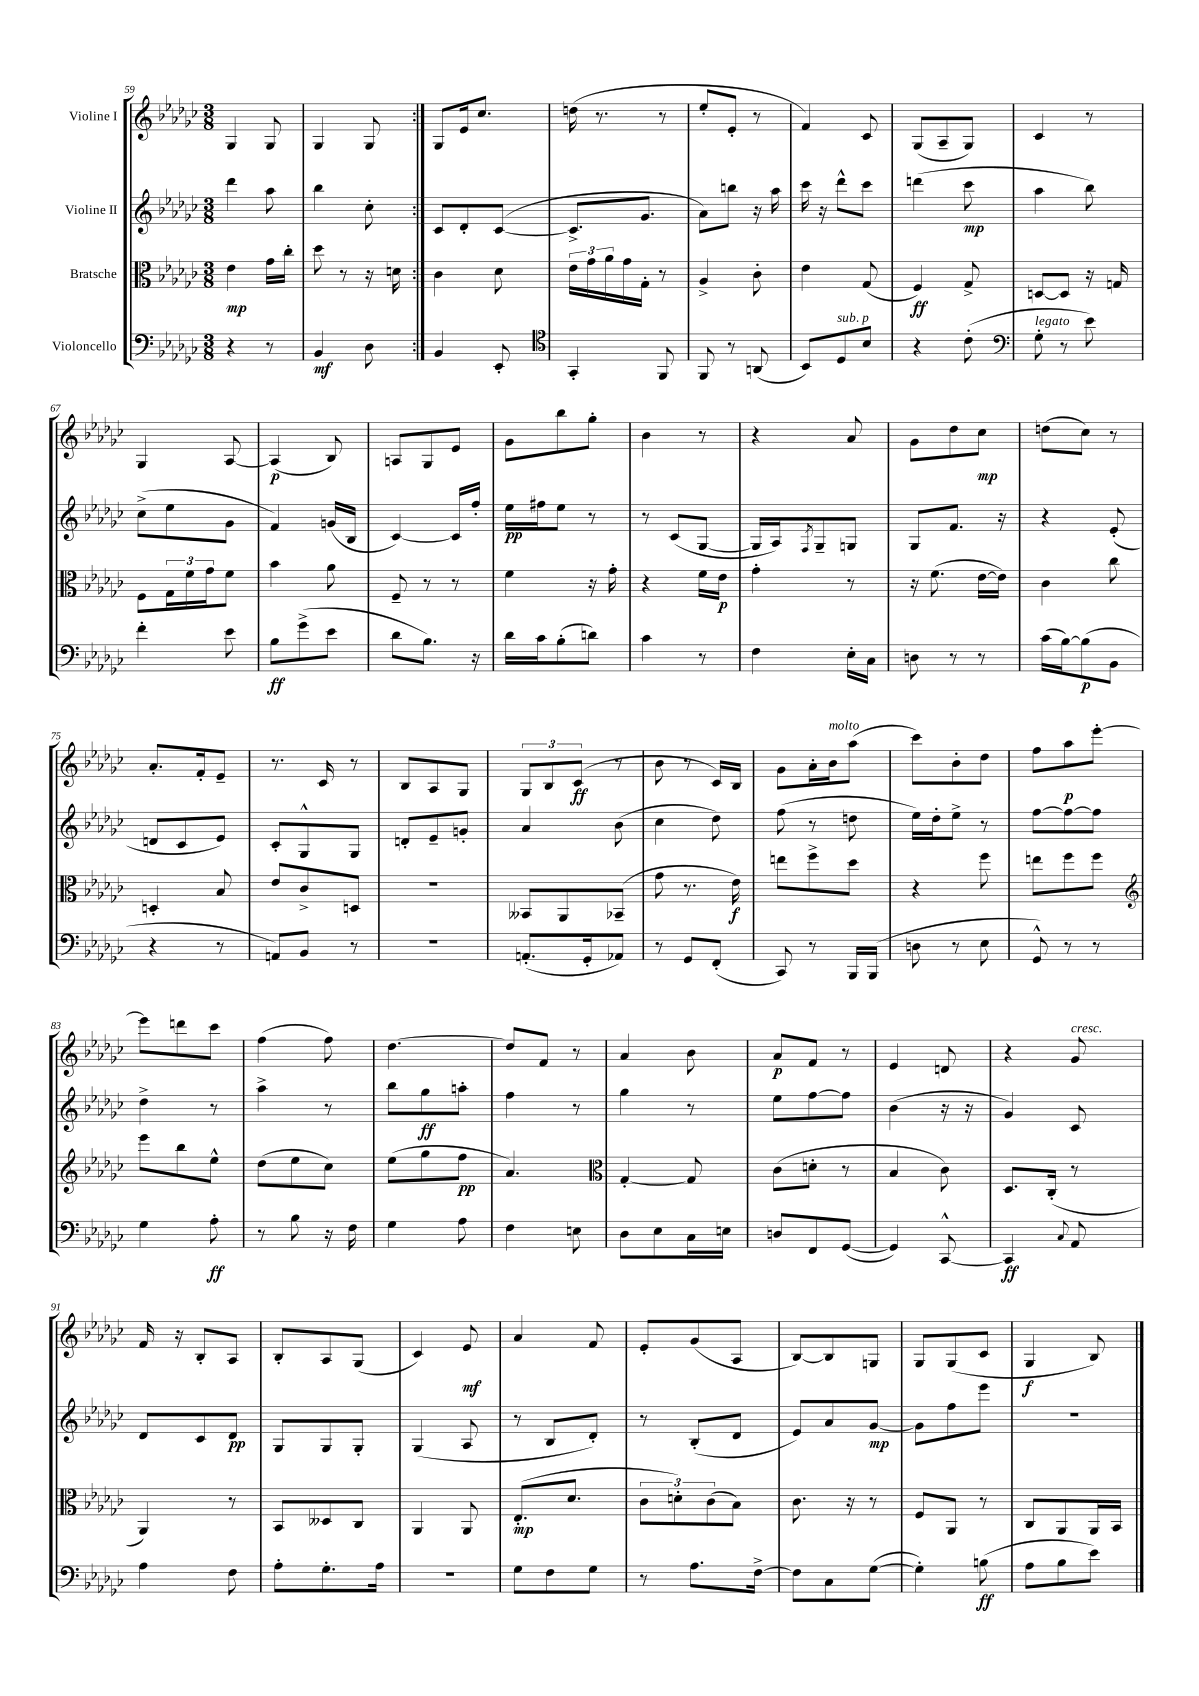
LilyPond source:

<<
\new StaffGroup <<
\new Staff = "s0" \with { instrumentName = "Violine I" } {
    \clef treble \key ges \major \numericTimeSignature \time 3/8
    \repeat volta 2 { ges4 ges8 |
    ges4 ges8 | }
    ges8 ees'16 ces''8. |
    d''16( r8. r8 |
    ees''8-. ees'8-. r8 |
    f'4) ces'8 |
    ges8( aes8-- ges8) |
    ces'4 r8 |
    ges4 aes8~ |
    aes4\p( bes8) |
    a8 ges8 ees'8 |
    ges'8 bes''8 ges''8-. |
    bes'4 r8 |
    r4 aes'8 |
    ges'8 des''8 ces''8\mp |
    d''8( ces''8) r8 |
    aes'8.-. f'16-. ees'8-- |
    r8. ces'16 r8 |
    bes8 aes8 ges8 |
    \tuplet 3/2 { ges8 bes8 ces'8\ff( } r8 |
    bes'8 r8 ces'16) bes16 |
    ges'8 aes'16-. bes'16^\markup { \italic "molto" } aes''8( |
    ces'''8) bes'8-. des''8 |
    f''8 aes''8\p ees'''8~-. |
    ees'''8 d'''8 ces'''8 |
    f''4( f''8) |
    des''4.~ |
    des''8 f'8 r8 |
    aes'4 bes'8 |
    aes'8\p f'8 r8 |
    ees'4 d'8 |
    r4 ges'8^\markup { \italic "cresc." } |
    f'16 r16 bes8-. aes8 |
    bes8-. aes8 ges8( |
    ces'4) ees'8\mf |
    aes'4 f'8 |
    ees'8-. ges'8( aes8 |
    bes8~) bes8 g8 |
    ges8 ges8( ces'8 |
    ges4\f bes8) \bar "|." |
}
\new Staff = "s1" \with { instrumentName = "Violine II" } {
    \clef treble \key ges \major \numericTimeSignature \time 3/8
    \repeat volta 2 { des'''4 aes''8 |
    bes''4 ces''8-. | }
    ces'8 des'8-. ces'8~( |
    ces'8.-> ges'8. |
    aes'8) b''8 r16 aes''16 |
    ces'''16 r16 des'''8-^ ces'''8 |
    d'''4( ces'''8\mp |
    aes''4 bes''8) |
    ces''8->( ees''8 ges'8 |
    f'4) g'16( bes16 |
    ces'4~) ces'16 f''16-. |
    ees''16\pp fis''16 ees''8 r8 |
    r8 ces'8( ges8~ |
    ges16 aes16) \acciaccatura { f8 } ges8-- g8 |
    ges8 f'8. r16 |
    r4 ees'8-.( |
    d'8 ces'8 ees'8) |
    ces'8-. ges8-^ ges8 |
    d'8-. ees'8-- g'8-. |
    aes'4 bes'8( |
    ces''4 des''8) |
    f''8( r8 d''8 |
    ees''16) des''16-. ees''8-> r8 |
    f''8~ f''8~ f''8 |
    des''4-> r8 |
    aes''4-> r8 |
    bes''8 ges''8\ff a''8-. |
    f''4 r8 |
    ges''4 r8 |
    ees''8 f''8~ f''8 |
    bes'4( r16 r16 |
    ges'4) ces'8 |
    des'8 ces'8 des'8\pp |
    ges8 ges8 ges8-. |
    ges4( aes8 |
    r8 bes8 des'8-.) |
    r8 bes8-.( des'8 |
    ees'8) aes'8 ges'8~\mp |
    ges'8 f''8 ees'''8 |
    R4. \bar "|." |
}
\new Staff = "s2" \with { instrumentName = "Bratsche" } {
    \clef alto \key ges \major \numericTimeSignature \time 3/8
    \repeat volta 2 { ees'4\mp ges'16 ces''16-. |
    des''8 r8 r16 d'16 | }
    ces'4 des'8 |
    \tuplet 3/2 { ees'16 ges'16 aes'16 } ges'16 ges16-. r8 |
    aes4-> ces'8-. |
    ees'4 ges8( |
    f4\ff) ges8-> |
    d8~ d8 r16 g16 |
    f8 \tuplet 3/2 { ges16 f'16 ges'16 } f'8 |
    bes'4 aes'8 |
    f8-- r8 r8 |
    f'4 r16 ges'16-. |
    r4 f'16 ees'16\p |
    ges'4-. r8 |
    r16 f'8.( ees'16~ ees'16) |
    ces'4 ces''8 |
    d4-. bes8 |
    ees'8 ces'8-> d8 |
    R4. |
    beses,8 aes,8 bes,8--( |
    ges'8 r8. ees'16\f) |
    e''8 f''8-> des''8 |
    r4 f''8 |
    e''8 f''8 f''8 |
    \clef treble ees'''8 bes''8 ees''8-^ |
    des''8( ees''8 ces''8) |
    ees''8( ges''8 f''8\pp |
    aes'4.) |
    \clef alto ges4~-. ges8 |
    ces'8( d'8-. r8 |
    bes4 ces'8) |
    des8. ces16-.( r8 |
    aes,4) r8 |
    bes,8 deses8 ces8 |
    aes,4 aes,8 |
    ees8.-.\mp( des'8. |
    \tuplet 3/2 { ces'8 d'8-.) ces'8( } bes8) |
    ces'8. r16 r8 |
    f8 aes,8 r8 |
    ces8 aes,8 aes,16 bes,16 \bar "|." |
}
\new Staff = "s3" \with { instrumentName = "Violoncello" } {
    \clef bass \key ges \major \numericTimeSignature \time 3/8
    \repeat volta 2 { r4 r8 |
    bes,4\mf des8 | }
    bes,4 ees,8-. |
    \clef tenor ges,4-. f,8 |
    f,8 r8 a,8( |
    bes,8) des8^\markup { \italic "sub. p" } bes8 |
    r4 ces'8-.( |
    \clef bass ges8-.^\markup { \italic "legato" } r8 ees'8) |
    f'4-. ees'8 |
    bes8\ff ges'8->( ees'8 |
    des'8 bes8.) r16 |
    des'16 ces'16 bes8-.( d'8) |
    ces'4 r8 |
    f4 ees16-. ces16 |
    d8 r8 r8 |
    ces'16( bes16~) bes8\p( bes,8 |
    r4 r8 |
    a,8) bes,8 r8 |
    R4. |
    a,8.-.( ges,16-. aes,8) |
    r8 ges,8 f,8-.( |
    ces,8) r8 bes,,16 bes,,16( |
    d8 r8 ees8 |
    ges,8-^) r8 r8 |
    ges4 aes8-.\ff |
    r8 bes8 r16 f16 |
    ges4 aes8 |
    f4 e8 |
    des8 ees8 ces16 e16 |
    d8 f,8 ges,8~( |
    ges,4) ces,8~-^ |
    ces,4\ff \appoggiatura { ces8 } aes,8 |
    aes4 f8 |
    aes8-. ges8.-. aes16 |
    R4. |
    ges8 f8 ges8 |
    r8 aes8. f16~-> |
    f8 ces8 ges8~( |
    ges4-.) b8\ff( |
    aes8 bes8 ees'8) \bar "|." |
}
>>
>>
\layout { \context { \Score currentBarNumber = #59 } }
